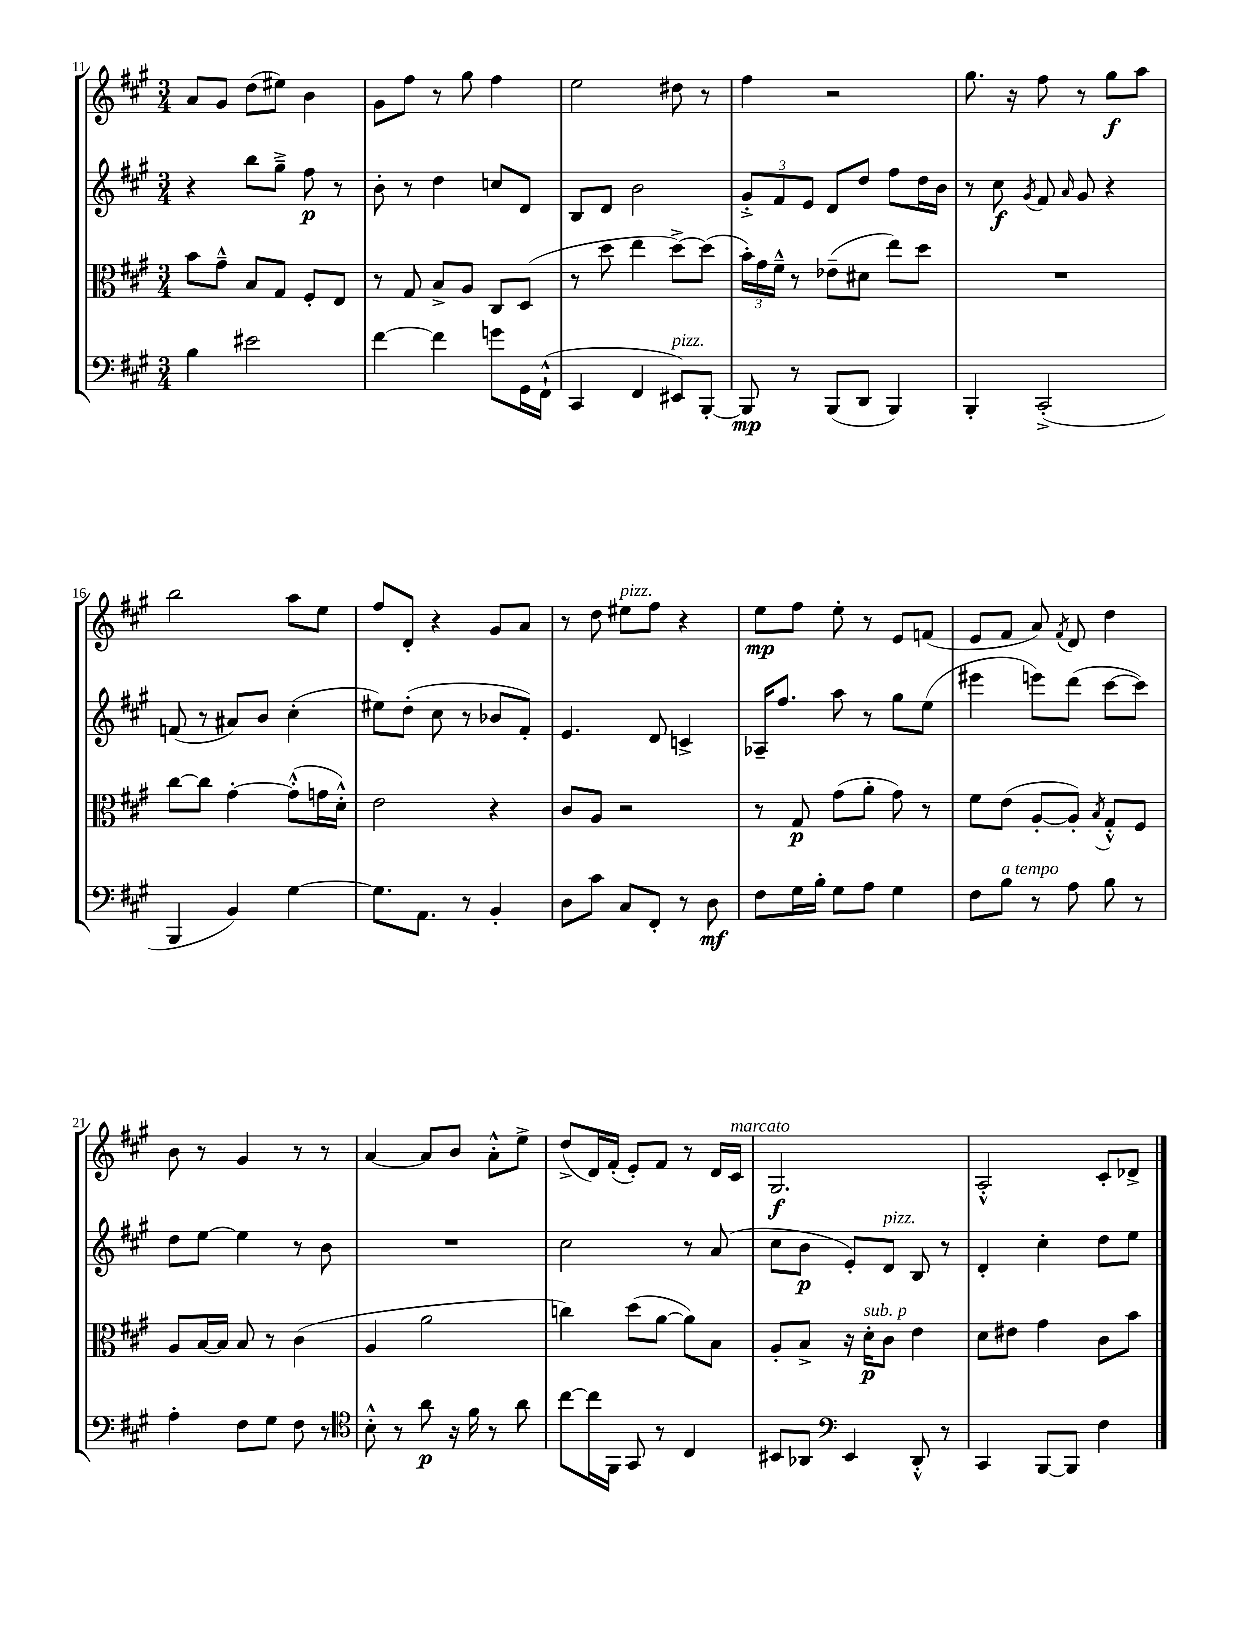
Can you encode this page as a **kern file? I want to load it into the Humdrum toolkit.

**kern	**dynam	**kern	**dynam	**kern	**dynam	**kern	**dynam
*part4	*part4	*part3	*part3	*part2	*part2	*part1	*part1
*staff4	*staff4	*staff3	*staff3	*staff2	*staff2	*staff1	*staff1
*clefF4	*	*clefC3	*	*clefG2	*	*clefG2	*
*k[f#c#g#]	*	*k[f#c#g#]	*	*k[f#c#g#]	*	*k[f#c#g#]	*
*M3/4	*	*M3/4	*	*M3/4	*	*M3/4	*
=11	=11	=11	=11	=11	=11	=11	=11
4B\	.	8b\L	.	4r	.	8a/L	.
.	.	8g#~^^\J	.	.	.	8g#/J	.
2e#X\	.	8B/L	.	8bb\L	.	(8dd\L	.
.	.	8G#/J	.	8gg#~^\J	.	8ee#X\J)	.
.	.	8F#'/L	.	8ff#\	p	4b\	.
.	.	8E/J	.	8r	.	.	.
=12	=12	=12	=12	=12	=12	=12	=12
[4f#\	.	8r	.	8b'\	.	8g#\L	.
.	.	8G#/	.	8r	.	8ff#\J	.
4f#\]	.	8B^/L	.	4dd\	.	8r	.
.	.	8A/J	.	.	.	8gg#\	.
8gn\L	.	8C#/L	.	8ccn/L	.	4ff#\	.
16GG#\L	.	(8D/J	.	8d/J	.	.	.
(16FF#`^^\JJ	.	.	.	.	.	.	.
=13	=13	=13	=13	=13	=13	=13	=13
4CC#/	.	8r	.	8B/L	.	2ee\	.
.	.	8dd\	.	8d/J	.	.	.
4FF#/	.	4ee\	.	2b\	.	.	.
!LO:TX:a:i:t=pizz.	!	!	!	!	!	!	!
8EE#X/L)	.	[8dd^\L)	.	.	.	8dd#X\	.
[8BBB'/J	.	(8dd\J]	.	.	.	8r	.
=14	=14	=14	=14	=14	=14	=14	=14
8BBB/]	mp	24b'\LL)	.	12g#'^/L	.	4ff#\	.
.	.	24g#\	.	.	.	.	.
.	.	24f#~^^\JJ	.	12f#/	.	.	.
8r	.	8r	.	.	.	.	.
.	.	.	.	12e/J	.	.	.
(8BBB/L	.	(8e-X~\L	.	8d/L	.	2r	.
8DD/J	.	8d#X\J	.	8dd/J	.	.	.
4BBB/)	.	8ee\L)	.	8ff#\L	.	.	.
.	.	8dd\J	.	16dd\L	.	.	.
.	.	.	.	16b\JJ	.	.	.
=15	=15	=15	=15	=15	=15	=15	=15
4BBB'/	.	2.r	.	8r	.	8.gg#\	.
.	.	.	.	8cc#\	f	.	.
.	.	.	.	.	.	16r	.
.	.	.	.	8qg#/	.	.	.
(2CC#'^/	.	.	.	8f#/	.	8ff#\	.
.	.	.	.	16qqa/	.	.	.
.	.	.	.	8g#/	.	8r	.
.	.	.	.	4r	.	8gg#\L	f
.	.	.	.	.	.	8aa\J	.
!!LO:LB:g=z
=16	=16	=16	=16	=16	=16	=16	=16
4BBB/	.	[8cc#\L	.	(8fn/	.	2bb\	.
.	.	8cc#\J]	.	8r	.	.	.
4BB/)	.	[4g#'\	.	8a#X/L)	.	.	.
.	.	.	.	8b/J	.	.	.
[4G#\	.	(8g#'^^\L]	.	(4cc#'\	.	8aa\L	.
.	.	16gn\L	.	.	.	8ee\J	.
.	.	16d'^^\JJ)	.	.	.	.	.
=17	=17	=17	=17	=17	=17	=17	=17
8.G#\L]	.	2e\	.	8ee#X\L)	.	8ff#/L	.
.	.	.	.	(8dd'\J	.	8d'/J	.
8.AA\J	.	.	.	.	.	.	.
.	.	.	.	8cc#\	.	4r	.
8r	.	.	.	8r	.	.	.
4BB'/	.	4r	.	8b-X/L	.	8g#/L	.
.	.	.	.	8f#'/J)	.	8a/J	.
=18	=18	=18	=18	=18	=18	=18	=18
8D\L	.	8c#/L	.	4.e/	.	8r	.
8c#\J	.	8A/J	.	.	.	8dd\	.
!	!	!	!	!	!	!LO:TX:a:i:t=pizz.	!
8C#/L	.	2r	.	.	.	8ee#X\L	.
8FF#'/J	.	.	.	8d/	.	8ff#\J	.
8r	.	.	.	4cn^/	.	4r	.
8D\	mf	.	.	.	.	.	.
=19	=19	=19	=19	=19	=19	=19	=19
8F#\L	.	8r	.	16A-X~/KL	.	8ee\L	mp
.	.	.	.	8.ff#/J	.	.	.
16G#\L	.	8G#/	p	.	.	8ff#\J	.
16B'\JJ	.	.	.	.	.	.	.
8G#\L	.	(8g#\L	.	8aa\	.	8ee'\	.
8A\J	.	8a'\J	.	8r	.	8r	.
4G#\	.	8g#\)	.	8gg#\L	.	8e/L	.
.	.	8r	.	(8ee\J	.	(8fn/J	.
=20	=20	=20	=20	=20	=20	=20	=20
8F#\L	.	8f#\L	.	4eee#X\	.	8e/L	.
!LO:TX:a:i:t=a tempo	!	!	!	!	!	!	!
8B\J	.	(8e\J	.	.	.	8f#/J	.
8r	.	[8A'/L	.	8eeen\L)	.	8a/)	.
.	.	.	.	.	.	8qf#/	.
8A\	.	8A'/J])	.	(8ddd\J	.	8d/	.
.	.	8qB/	.	.	.	.	.
8B\	.	8G#'^^/L	.	[8ccc#\L	.	4dd\	.
8r	.	8F#/J	.	8ccc#\J])	.	.	.
!!LO:LB:g=z
=21	=21	=21	=21	=21	=21	=21	=21
4A'\	.	8A/L	.	8dd\L	.	8b\	.
.	.	[16B/L	.	[8ee\J	.	8r	.
.	.	16B/JJ]	.	.	.	.	.
8F#\L	.	8B/	.	4ee\]	.	4g#/	.
8G#\J	.	8r	.	.	.	.	.
8F#\	.	(4c#\	.	8r	.	8r	.
8r	.	.	.	8b\	.	8r	.
=22	=22	=22	=22	=22	=22	=22	=22
*clefC4	*	*	*	*	*	*	*
8B'^^\	.	4A/	.	2.r	.	[4a/	.
8r	.	.	.	.	.	.	.
8a\	p	2a\	.	.	.	8a/L]	.
16r	.	.	.	.	.	8b/J	.
16f#\	.	.	.	.	.	.	.
8r	.	.	.	.	.	8a'^^\L	.
8a\	.	.	.	.	.	8ee^\J	.
=23	=23	=23	=23	=23	=23	=23	=23
[8cc#\L	.	4ccn\)	.	2cc#\	.	(8dd^/L	.
16cc#\L]	.	.	.	.	.	16d/L)	.
16FF#\JJ	.	.	.	.	.	(16f#'/JJ	.
8GG#/	.	(8dd\L	.	.	.	8e'/L)	.
8r	.	[8a\J	.	.	.	8f#/J	.
4C#/	.	8a\L])	.	8r	.	8r	.
.	.	8B\J	.	(8a/	.	16d/LL	.
!	!	!	!	!	!	!LO:TX:a:i:t=marcato	!
.	.	.	.	.	.	16c#/JJ	.
=24	=24	=24	=24	=24	=24	=24	=24
8BB#X/L	.	8A'/L	.	8cc#\L	.	2.G#/	f
8AA-X/J	.	8B^/J	.	8b\J	p	.	.
*clefF4	*	*	*	*	*	*	*
4EE/	.	16r	.	8e'/L)	.	.	.
!	!	!LO:TX:a:i:t=sub. p	!	!	!	!	!
.	.	16d'\KL	p	.	.	.	.
!	!	!	!	!LO:TX:a:i:t=pizz.	!	!	!
.	.	8c#\J	.	8d/J	.	.	.
8DD'^^/	.	4e\	.	8B/	.	.	.
8r	.	.	.	8r	.	.	.
=25	=25	=25	=25	=25	=25	=25	=25
4CC#/	.	8d\L	.	4d'/	.	2A'^^/	.
.	.	8e#X\J	.	.	.	.	.
[8BBB/L	.	4g#\	.	4cc#'\	.	.	.
8BBB/J]	.	.	.	.	.	.	.
4F#\	.	8c#\L	.	8dd\L	.	8c#'/L	.
.	.	8b\J	.	8ee\J	.	8d-X^/J	.
==	==	==	==	==	==	==	==
*-	*-	*-	*-	*-	*-	*-	*-
